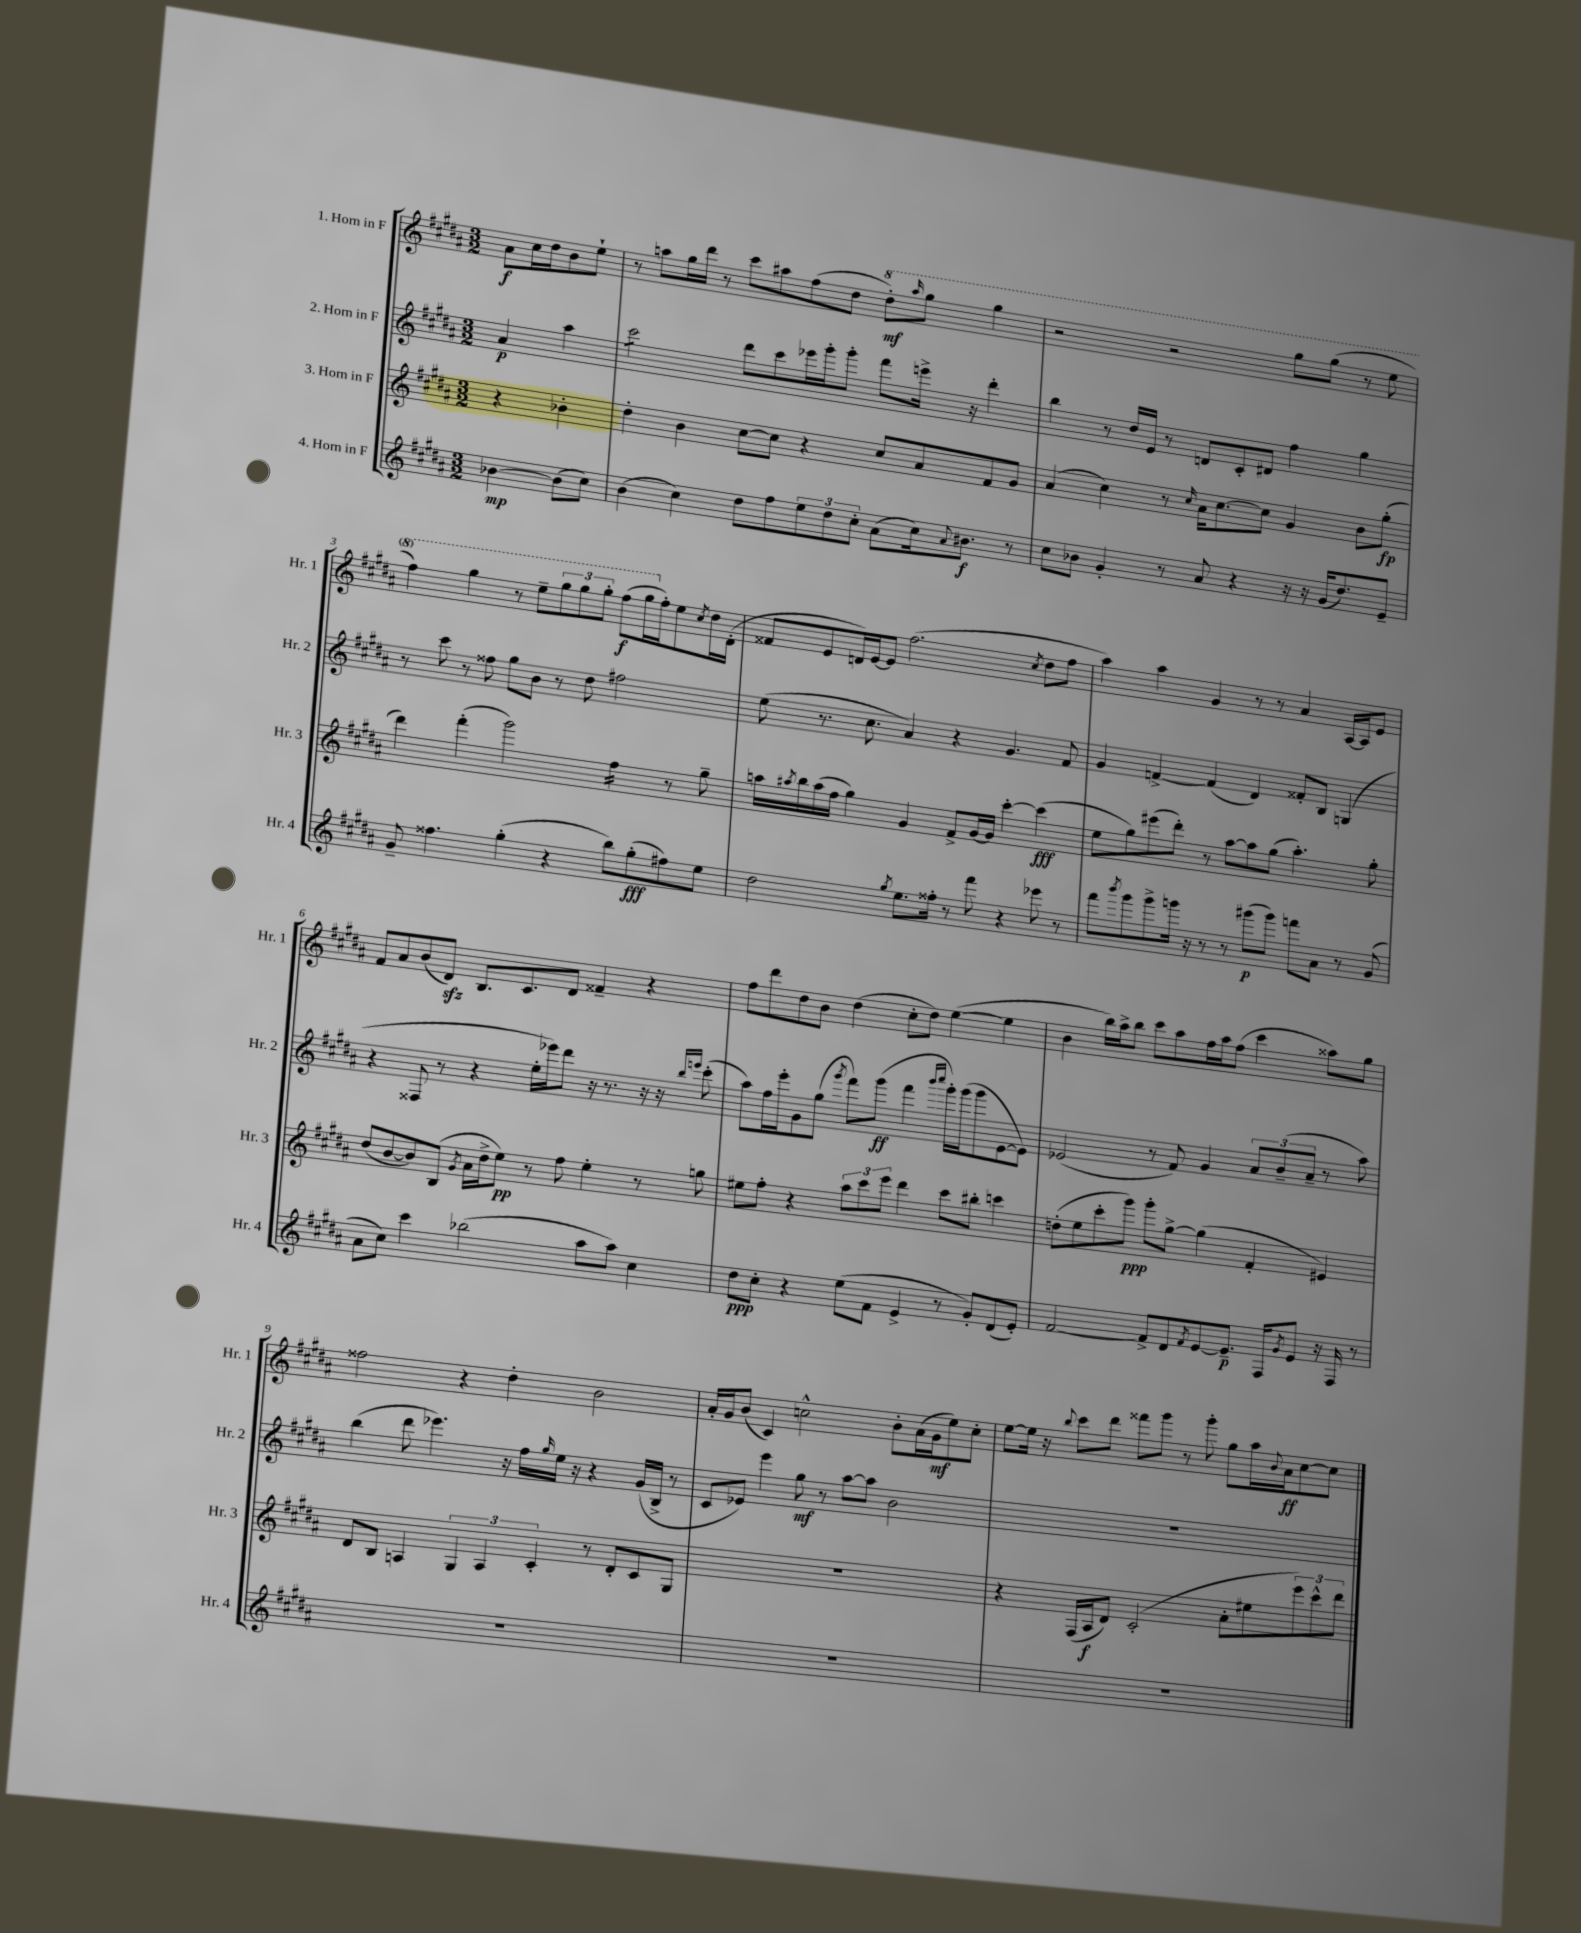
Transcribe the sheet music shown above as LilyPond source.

<<
\new StaffGroup <<
\new Staff = "s0" \with { instrumentName = "1. Horn in F" shortInstrumentName = "Hr. 1" } {
    \clef treble \key b \major \numericTimeSignature \time 3/2 \partial 2
    ais'8\f cis''16 dis''16 b'8 e''8-! |
    r8 a''8 gis''16 dis'''16 r8 cis'''8 ais''8 fis''8( dis''8 \ottava #1 dis'''8-.\mf) \grace { ais'''16 } gis'''8 gis'''4 |
    r2 r2 gis'''8 gis'''8( r8 e'''8 |
    fis'''4) gis'''4 r8 e'''8-- \tuplet 3/2 { gis'''8 gis'''8 gis'''8-. } fis'''8\f( gis'''16 \ottava #0 fis''16-.) e''8 \acciaccatura { cis''8 } dis''16 dis'16-.( |
    fisis'8 e'8 d'16) e'16~ e'8 fis''2.( \acciaccatura { cis''8 } dis''8 fis''8 |
    ais''4) ais''4 gis'4 r8 r8 ais'4 ais16~ ais16 e'8 |
    fis'8 ais'8 b'8( dis'8\sfz) b8. cis'8. dis'8 fisis'4-- r4 |
    fis''8 dis'''8 dis''8 b'8 dis''4( cis''8-. dis''8) e''4~( e''4 |
    b'4 b''16) ais''16-> b''8 cis'''8 ais''8 fis''16 ais''16 fis''8( cis'''4 aisis''8) gis''8 |
    fisis''2 r4 dis''4-. b'2 |
    ais'16-. gis'16 b'8( cis'4) c''2-^ b'8-. ais'16( gis'16\mf e''8) c''8-. |
    e''8~ e''16 r16 \appoggiatura { b''8 } cis'''8 dis'''8 fisis'''8 gis'''8 r8 gis'''8-. gis''8 ais''16 \appoggiatura { b'8 } ais'16\ff cis''8~ cis''8 \bar "|." |
}
\new Staff = "s1" \with { instrumentName = "2. Horn in F" shortInstrumentName = "Hr. 2" } {
    \clef treble \key b \major \numericTimeSignature \time 3/2 \partial 2
    ais'4\p ais''4 |
    cis'''2:8 dis'''8 cis'''8 ees'''16 gis'''16-. gis'''8-. fis'''8 e'''16-> r16 dis'''4-. |
    b''4 r8 dis''16 e'16 r8 d'8 cis'8-. dis'8 fis''4 gis''4 |
    r8 cis'''8 r8 fisis''8 gis''8 b'8 r8 dis''8 fis''2 |
    e''8( r8. cis''8. ais'4) r4 gis'4. fis'8 |
    gis'4 f'4~-> f'4( dis'4) fisis'8-. b8 g4( |
    r4 fisis8 r8 r4 e''16-. ees'''16) dis'''8 r16 r8. r16 r16 \grace { b''16 e'''16 } cis'''8-.( |
    ais''8) fis''16 e'''16-. gis'8 gis''8( \acciaccatura { gis'''8 } fis'''8) gis'''8\ff( fis'''4 \grace { b'''16 cis''''16 } gis'''16-.) gis'''16( gis'''8 e'8~ e'8) |
    ees'2( r8 fis'8) gis'4 \tuplet 3/2 { ais'8 b'8--( ais'8-- } r8 ais''8) |
    b''4( dis'''8 ees'''4.) r16 fis''16 \grace { gis''16 } e''16 r16 r4 gis'16( b16-> r8 |
    cis'8 ees'8) e'''4 gis''8\mf r8 ais''8~ ais''8 b'2 |
    R1. \bar "|." |
}
\new Staff = "s2" \with { instrumentName = "3. Horn in F" shortInstrumentName = "Hr. 3" } {
    \clef treble \key b \major \numericTimeSignature \time 3/2 \partial 2
    r4 bes'4-. |
    dis''4-. b'4 cis''8~ cis''8 r4 cis''8 ais'8 fis'8 gis'8 |
    ais'4( cis''4) r8 \grace { cis''16 } ais'16 cis''8.~ cis''8 gis'4 b'8 gis''8-.\fp( |
    dis'''4) fis'''4-.( gis'''2) fis''4:16 r8 gis''8-- |
    a''16 \acciaccatura { ais''8 } b''16 ais''16( fis''16 gis''4) gis'4 fis'8-> gis'16~ gis'16 cis'''4~-. cis'''4\fff( |
    e''8 gis''8) eis'''8( dis'''8-.) r8 ais''8~ ais''8 gis''8( ais''4.-.) gis''8-. |
    dis''8( b'8~ b'8) b8( \acciaccatura { gis'8 } ais'16 dis''16-> e''8\pp) r8 fis''8 e''4-. r8 g''8 |
    eis''8 fis''8-. r4 \tuplet 3/2 { ais''8 cis'''8 e'''8 } dis'''4 cis'''8 bis''8-. c'''4 |
    d''8-.( e''8 cis'''8-. gis'''8\ppp) gis'''8-. gis''8~-> gis''4( fis'4-. eis'4) |
    dis'8 b8 a4 \tuplet 3/2 { gis4 a4 cis'4-. } r8 dis'8-. cis'8 gis8 |
    R1. |
    r4 fis16( ais16\f dis'8) cis'2-.( ais'8-. eis''8 \tuplet 3/2 { e'''8) cis'''8-^ dis'''8 } \bar "|." |
}
\new Staff = "s3" \with { instrumentName = "4. Horn in F" shortInstrumentName = "Hr. 4" } {
    \clef treble \key b \major \numericTimeSignature \time 3/2 \partial 2
    bes'4~\mp bes'8( cis''8) |
    b'4( cis''4) dis''8 fis''8 \tuplet 3/2 { e''8 dis''8 cis''8-. } ais'8( cis''16) \appoggiatura { ais'8 } bis'8.\f r8 |
    cis''8 bes'8 gis'4-. r8 ais'8 r4 r16 r16 gis'16( dis''8.) e'8-- |
    gis'8-- fisis''4. gis''4-.( r4 b''8) gis''8-.\fff( fis''8) e''8 |
    dis''2 \acciaccatura { gis''8 } e''8. fisis''16-. r8 fis'''8 r4 ees'''8 r8 |
    fis'''8 \acciaccatura { b'''8 } gis'''8 gis'''8-> g'''16 r16 r8 r8 gis'''8\p( gis'''8) f'''8 ais'8 r8 gis'8( |
    ais'8 cis''8) cis'''4 bes''2( ais''8 ais''8) cis''4 |
    dis''8\ppp cis''8-. r4 e''8( fis'8 e'4-> r8 gis'8-.) dis'8( e'8-.) |
    fis'2~ fis'8-> dis'8 \acciaccatura { fis'8 } e'8~ e'8.--\p fis16 \acciaccatura { gis'8 } e'8 r16 fis16 r8 |
    R1. |
    R1. |
    R1. \bar "|." |
}
>>
>>
